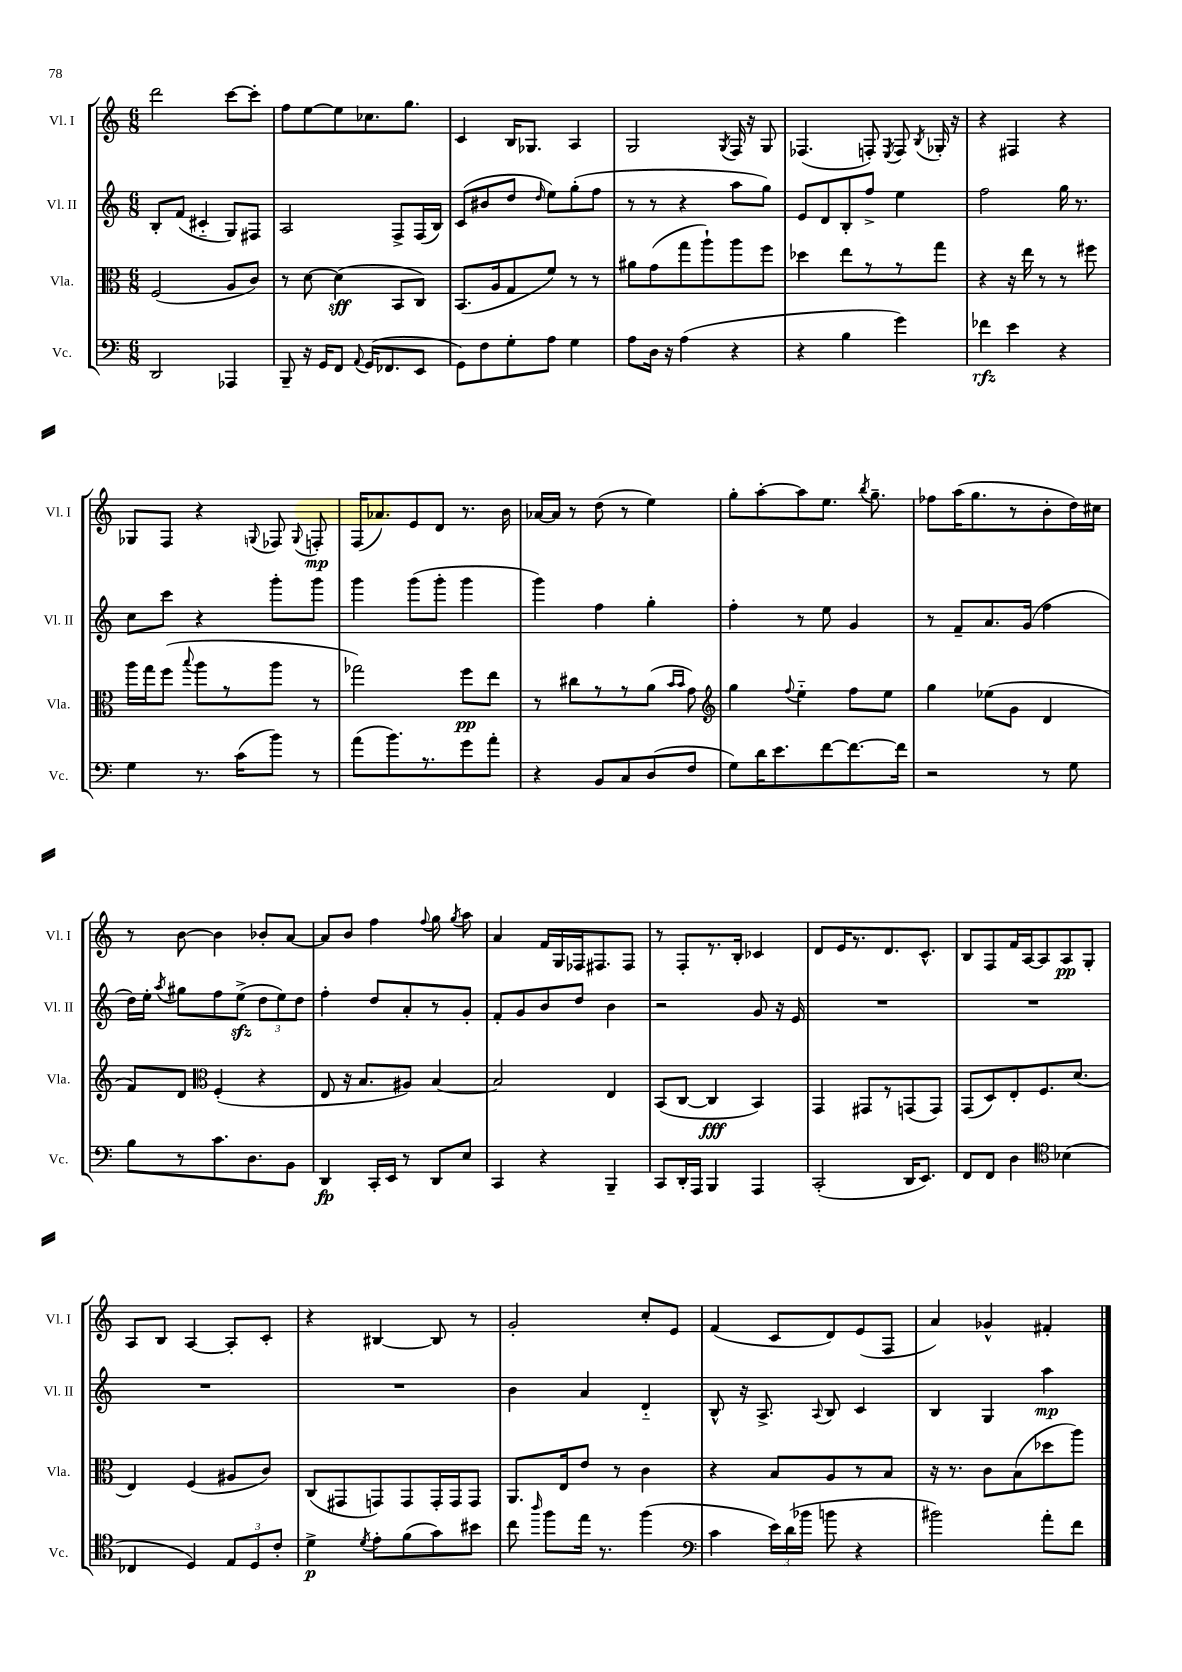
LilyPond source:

<<
\new StaffGroup <<
\new Staff = "s0" \with { instrumentName = "Vl. I" shortInstrumentName = "Vl. I" } {
    \clef treble \key c \major \numericTimeSignature \time 6/8
    \autoBeamOff d'''2 c'''8[~ c'''8]-. |
    f''8[ e''8~ e''8 ces''8. g''8.] |
    c'4 b16[ ges8.] a4 |
    g2 \acciaccatura { g8 } f16 r16 g8 |
    fes4.( f8-.) \acciaccatura { e8 } f8 \acciaccatura { b8 } ges16-. r16 |
    r4 fis4 r4 |
    ges8[ f8] r4 \appoggiatura { g8 } fes8 \appoggiatura { g8 } f8-.\mp |
    f16[( aes'8.) e'8 d'8] r8. b'16 |
    aes'16[~ aes'16] r8 d''8( r8 e''4) |
    g''8[-. a''8~-. a''8 e''8.] \acciaccatura { b''8 } g''8.-- |
    fes''8[ a''16( g''8. r8 b'8-. d''16) cis''16] |
    r8 b'8~ b'4 bes'8[-. a'8]~ |
    a'8[ b'8] f''4 \appoggiatura { f''8 } g''8 \acciaccatura { g''8 } a''8 |
    a'4 f'16[ g16 fes16 fis8. fis8] |
    r8 f8[-. r8. b16]-. ces'4 |
    d'8[ e'16 r8. d'8. c'8.]-^ |
    b8[ f8 f'16 a16~ a8 a8\pp g8]-. |
    a8[ b8] a4~ a8[-. c'8]-. |
    r4 bis4~ bis8 r8 |
    g'2-. c''8[-. e'8] |
    f'4( c'8[ d'8) e'8( f8] |
    a'4) ges'4-^ fis'4-. \bar "|." |
}
\new Staff = "s1" \with { instrumentName = "Vl. II" shortInstrumentName = "Vl. II" } {
    \clef treble \key c \major \numericTimeSignature \time 6/8
    \autoBeamOff b8[-. f'8]( cis'4-_ g8[) fis8] |
    a2 f8[-> f16( b16]) |
    c'8[( bis'8 d''8] \grace { d''16 } e''8[) g''8-.( f''8] |
    r8 r8 r4 a''8[ g''8]) |
    e'8[ d'8 b8-. f''8]-> e''4 |
    f''2 g''16 r8. |
    c''8[ c'''8] r4 g'''8[-. g'''8] |
    g'''4 g'''8[( g'''8]-. g'''4 |
    g'''4) f''4 g''4-. |
    f''4-. r8 e''8 g'4 |
    r8 f'8[-- a'8. g'16]( f''4 |
    d''16[) e''16]-. \acciaccatura { a''8 } gis''8[ f''8 e''8]->\sfz( \tuplet 3/2 { d''8[ e''8) d''8] } |
    f''4-. d''8[ a'8-. r8 g'8]-. |
    f'8[-. g'8 b'8 d''8] b'4 |
    r2 g'8 r16 e'16 |
    R2. |
    R2. |
    R2. |
    R2. |
    b'4 a'4 d'4-_ |
    b8-^ r16 a8.-> \appoggiatura { a8 } b8 c'4 |
    b4 g4 a''4\mp \bar "|." |
}
\new Staff = "s2" \with { instrumentName = "Vla." shortInstrumentName = "Vla." } {
    \clef alto \key c \major \numericTimeSignature \time 6/8
    \autoBeamOff f2( a8[ c'8]) |
    r8 d'8~ d'4\sff( b,8[ c8]) |
    b,8.[( a16 g8 f'8]) r8 r8 |
    ais'8[ g'8( g''8 a''8-!) a''8 f''8] |
    des''4 e''8[ r8 r8 g''8] |
    r4 r16 e''16 r8 r8 fis''8 |
    a''16[ g''16 f''8]( \appoggiatura { b''8 } a''8[ r8 a''8] r8 |
    ges''2) f''8[\pp e''8] |
    r8 cis''8[ r8 r8 a'8]( \grace { b'16[ b'16] } g'8) |
    \clef treble g''4 \appoggiatura { f''8 } e''4-_ f''8[ e''8] |
    g''4 ees''8[( g'8] d'4 |
    f'8[) d'8] \clef alto f4-.( r4 |
    e8 r16 b8.[ ais8]) b4~ |
    b2 e4 |
    b,8[( c8]~ c4\fff b,4) |
    g,4 gis,8[ r8 g,8( g,8]) |
    g,8[( d8) e8-. f8. d'8.]( |
    e4) f4( ais8[ c'8]) |
    c8[( gis,8 g,8) g,8 g,16-. g,16 g,8] |
    a,8.[ e16 e'8] r8 c'4 |
    r4 b8[ a8 r8 b8] |
    r16 r8. c'8[ b8( des''8 a''8]) \bar "|." |
}
\new Staff = "s3" \with { instrumentName = "Vc." shortInstrumentName = "Vc." } {
    \clef bass \key c \major \numericTimeSignature \time 6/8
    \autoBeamOff d,2 aes,,4 |
    b,,8-- r16 g,16[ f,8] \appoggiatura { a,8 } g,16[( fes,8. e,8] |
    g,8[) f8 g8-. a8] g4 |
    a8[ d16] r16 a4( r4 |
    r4 b4 g'4) |
    fes'4\rfz e'4 r4 |
    g4 r8. c'16[( b'8]) r8 |
    a'8[( b'8.) r8. g'8 a'8]-. |
    r4 b,8[ c8 d8( f8] |
    g8[) d'16 e'8. f'8~ f'8.~ f'16] |
    r2 r8 g8 |
    b8[ r8 c'8. d8. b,8] |
    d,4\fp c,16[-. e,16] r8 d,8[ e8] |
    c,4 r4 b,,4-- |
    c,8[ d,16-. a,,16] b,,4 a,,4 |
    c,2-.( d,16[ e,8.]) |
    f,8[ f,8] d4 \clef tenor bes4( |
    ces4 d4) \tuplet 3/2 { e8[ d8 c'8]-. } |
    d'4->\p \acciaccatura { d'8 } e'8[-. f'8( g'8) bis'8] |
    c''8 \grace { a''16 } f''8[ e''16] r8. f''4( |
    \clef bass c'4 \tuplet 3/2 { e'16[) d'16( bes'16] } b'8 r4 |
    bis'2) a'8[-. f'8] \bar "|." |
}
>>
>>
\layout { \context { \Score \remove "Bar_number_engraver" } }
